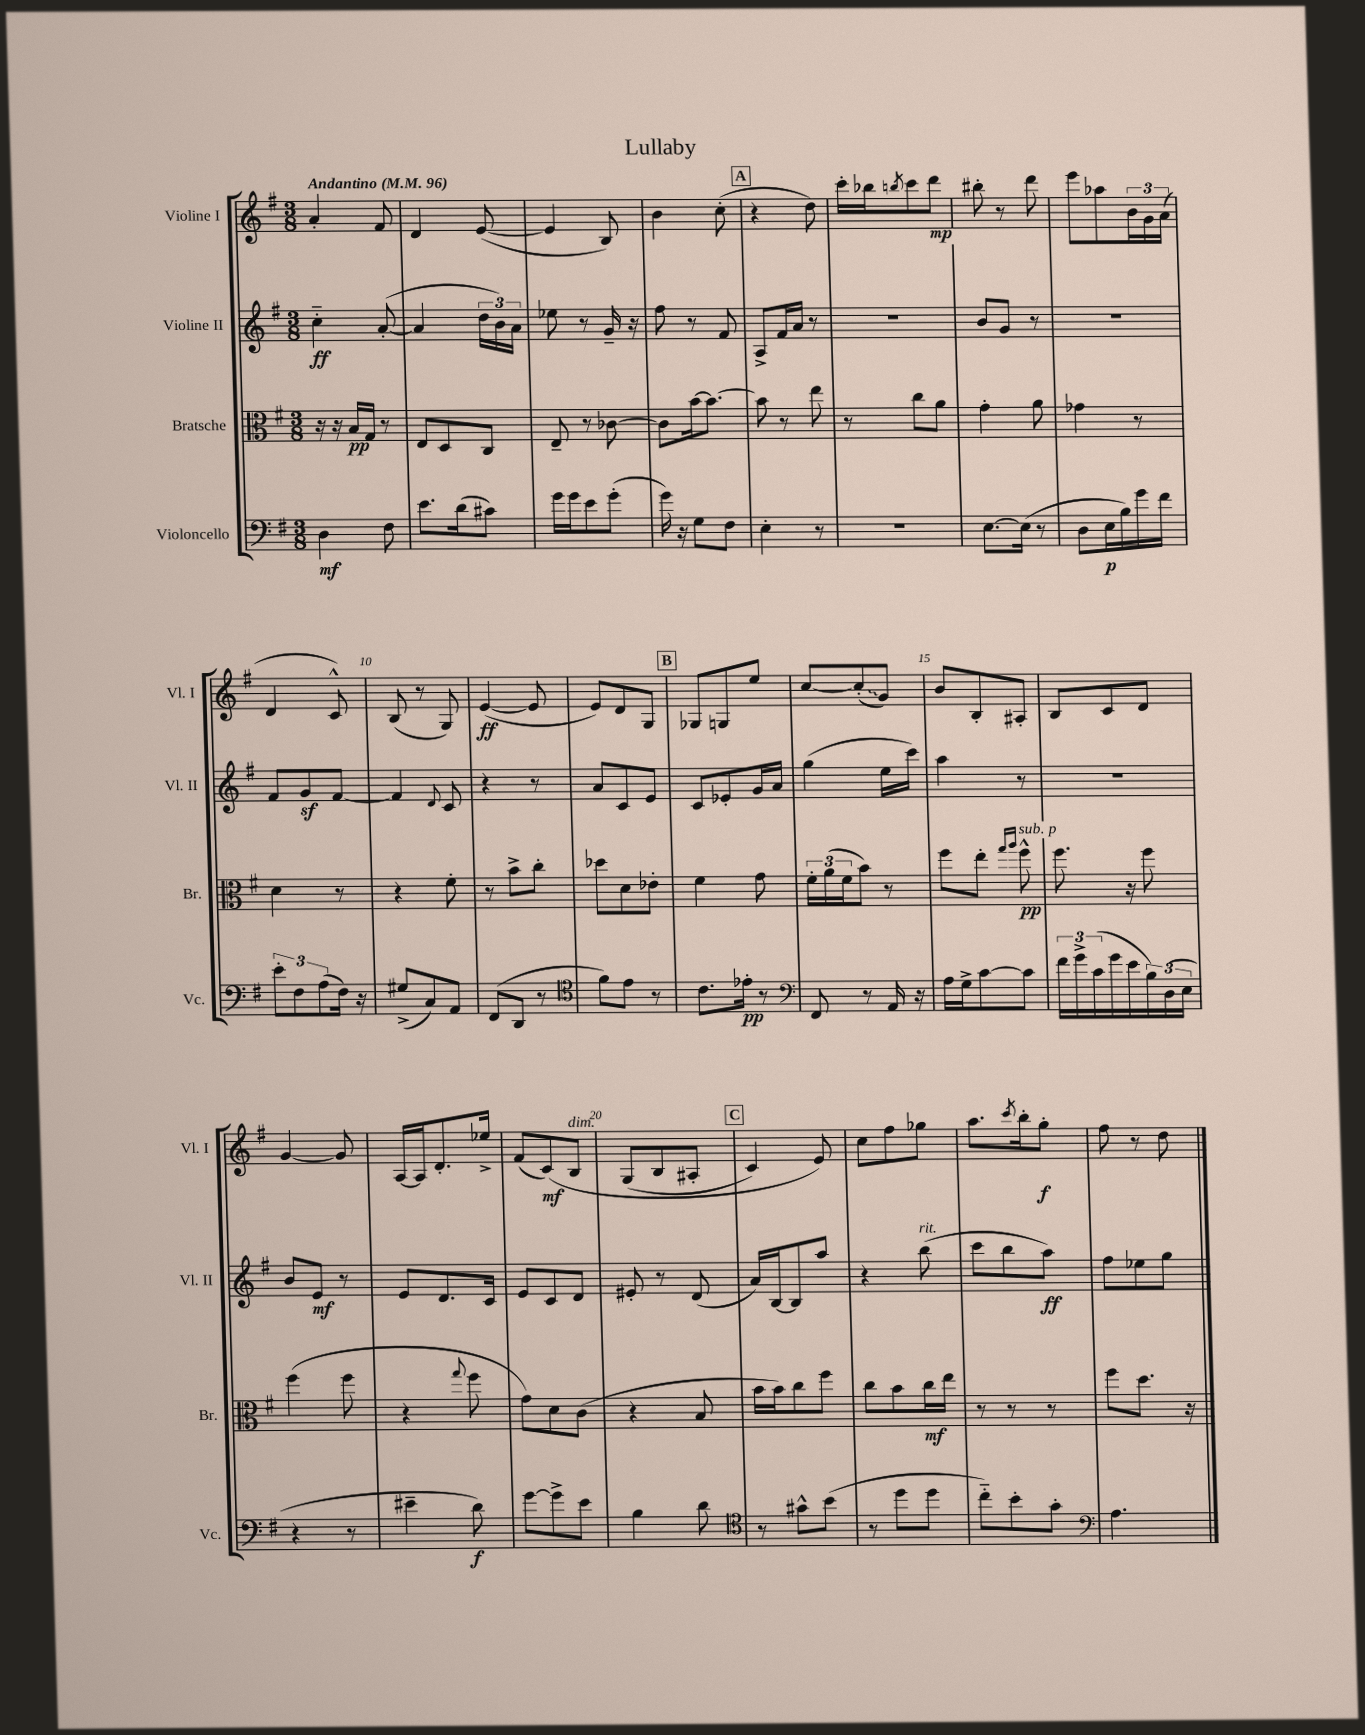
\header { title = "Lullaby" }
<<
\new StaffGroup <<
\new Staff = "s0" \with { instrumentName = "Violine I" shortInstrumentName = "Vl. I" } {
    \clef treble \key g \major \numericTimeSignature \time 3/8 \tempo "Andantino" 4 = 96
    a'4-. fis'8 |
    d'4 e'8~( |
    e'4 b8) |
    b'4 c''8-.( |
    \mark \markup { \box "A" } r4 d''8) |
    c'''16-. bes''16 \acciaccatura { b''8 } c'''8 d'''8\mp |
    bis''8-. r8 d'''8 |
    e'''8 aes''8 \tuplet 3/2 { b'16 g'16 a'16( } |
    d'4 c'8-^) |
    b8( r8 g8) |
    e'4~\ff( e'8 |
    e'8) d'8 g8 |
    \mark \markup { \box "B" } ges8 g8 e''8 |
    c''8~ \once \override Glissando.style = #'zigzag c''8-.\glissando( g'8) |
    b'8 b8-. ais8-. |
    b8 c'8 d'8 |
    g'4~ g'8 |
    a16~ a16 d'8.-. ees''16-> |
    fis'8( c'8\mf)\( b8^\markup { \italic "dim." } |
    g8( b8 ais8-. |
    \mark \markup { \box "C" } c'4) e'8\) |
    c''8 fis''8 ges''8 |
    a''8. \acciaccatura { c'''8 } b''16-. g''8-.\f |
    fis''8 r8 d''8 \bar "|." |
}
\new Staff = "s1" \with { instrumentName = "Violine II" shortInstrumentName = "Vl. II" } {
    \clef treble \key g \major \numericTimeSignature \time 3/8
    c''4-_\ff a'8~-.( |
    a'4 \tuplet 3/2 { d''16 b'16) a'16 } |
    ees''8 r8 g'16-- r16 |
    fis''8 r8 fis'8 |
    \mark \markup { \box "A" } a8-> fis'16 a'16 r8 |
    R4. |
    b'8 g'8 r8 |
    r4. |
    fis'8 g'8\sf fis'8~ |
    fis'4 \appoggiatura { d'8 } c'8 |
    r4 r8 |
    a'8 c'8 e'8 |
    \mark \markup { \box "B" } c'8 ees'8-. g'16 a'16 |
    g''4( e''16 c'''16) |
    a''4 r8 |
    R4. |
    b'8 e'8\mf r8 |
    e'8 d'8. c'16 |
    e'8 c'8 d'8 |
    eis'8-. r8 d'8( |
    \mark \markup { \box "C" } a'16) b16~ b8 a''8 |
    r4 b''8^\markup { \italic "rit." }( |
    c'''8 b''8 a''8\ff) |
    fis''8 ees''8 g''8 \bar "|." |
}
\new Staff = "s2" \with { instrumentName = "Bratsche" shortInstrumentName = "Br." } {
    \clef alto \key g \major \numericTimeSignature \time 3/8
    r16 r16 b16\pp g16 r8 |
    e8 d8 c8 |
    e8-- r8 ces'8~ |
    ces'8 b'16~ b'8.~ |
    \mark \markup { \box "A" } b'8 r8 e''8 |
    r8 c''8 a'8 |
    g'4-. a'8 |
    ges'4 r8 |
    d'4 r8 |
    r4 fis'8-. |
    r8 b'8-> c''8-. |
    des''8 d'8 ees'8-. |
    \mark \markup { \box "B" } fis'4 g'8 |
    \tuplet 3/2 { fis'16-. a'16( fis'16 } b'8) r8 |
    fis''8 e''8-. \grace { g''16 a''16 } fis''8-^\pp^\markup { \italic "sub. p" } |
    fis''8. r16 fis''8 |
    fis''4( fis''8 |
    r4 \appoggiatura { g''8 } fis''8 |
    g'8) d'8 c'8( |
    r4 b8 |
    \mark \markup { \box "C" } b'16 b'16) c''8 fis''8 |
    c''8 b'8 c''16\mf e''16 |
    r8 r8 r8 |
    fis''8 d''8. r16 \bar "|." |
}
\new Staff = "s3" \with { instrumentName = "Violoncello" shortInstrumentName = "Vc." } {
    \clef bass \key g \major \numericTimeSignature \time 3/8
    d4\mf fis8 |
    e'8. d'16( cis'8) |
    g'16 g'16 e'8 g'8-.( |
    g'16) r16 g8 fis8 |
    \mark \markup { \box "A" } e4-. r8 |
    R4. |
    e8.~ e16( r8 |
    d8 e16\p b16) g'16 fis'16 |
    \tuplet 3/2 { e'8-. fis8 a8( } fis16) r16 |
    gis8->( c8) a,8 |
    fis,8( d,8 r8 |
    \clef tenor fis'8) e'8 r8 |
    \mark \markup { \box "B" } c'8. ees'16-.\pp r8 |
    \clef bass fis,8 r8 a,16 r16 |
    a16 g16-> c'8~ c'8 |
    \tuplet 3/2 { fis'16 g'16-> c'16( } g'16 e'16 \tuplet 3/2 { b16) d16( e16 } |
    r4 r8 |
    eis'4-- d'8\f) |
    g'8~ g'8-> e'8 |
    b4 d'8 |
    \mark \markup { \box "C" } \clef tenor r8 gis'8-^ b'8( |
    r8 d''8 d''8 |
    c''8-_) b'8-. g'8-. |
    \clef bass a4. \bar "|." |
}
>>
>>
\layout { \context { \Score \override BarNumber.break-visibility = ##(#f #t #t) barNumberVisibility = #(every-nth-bar-number-visible 5) } }
